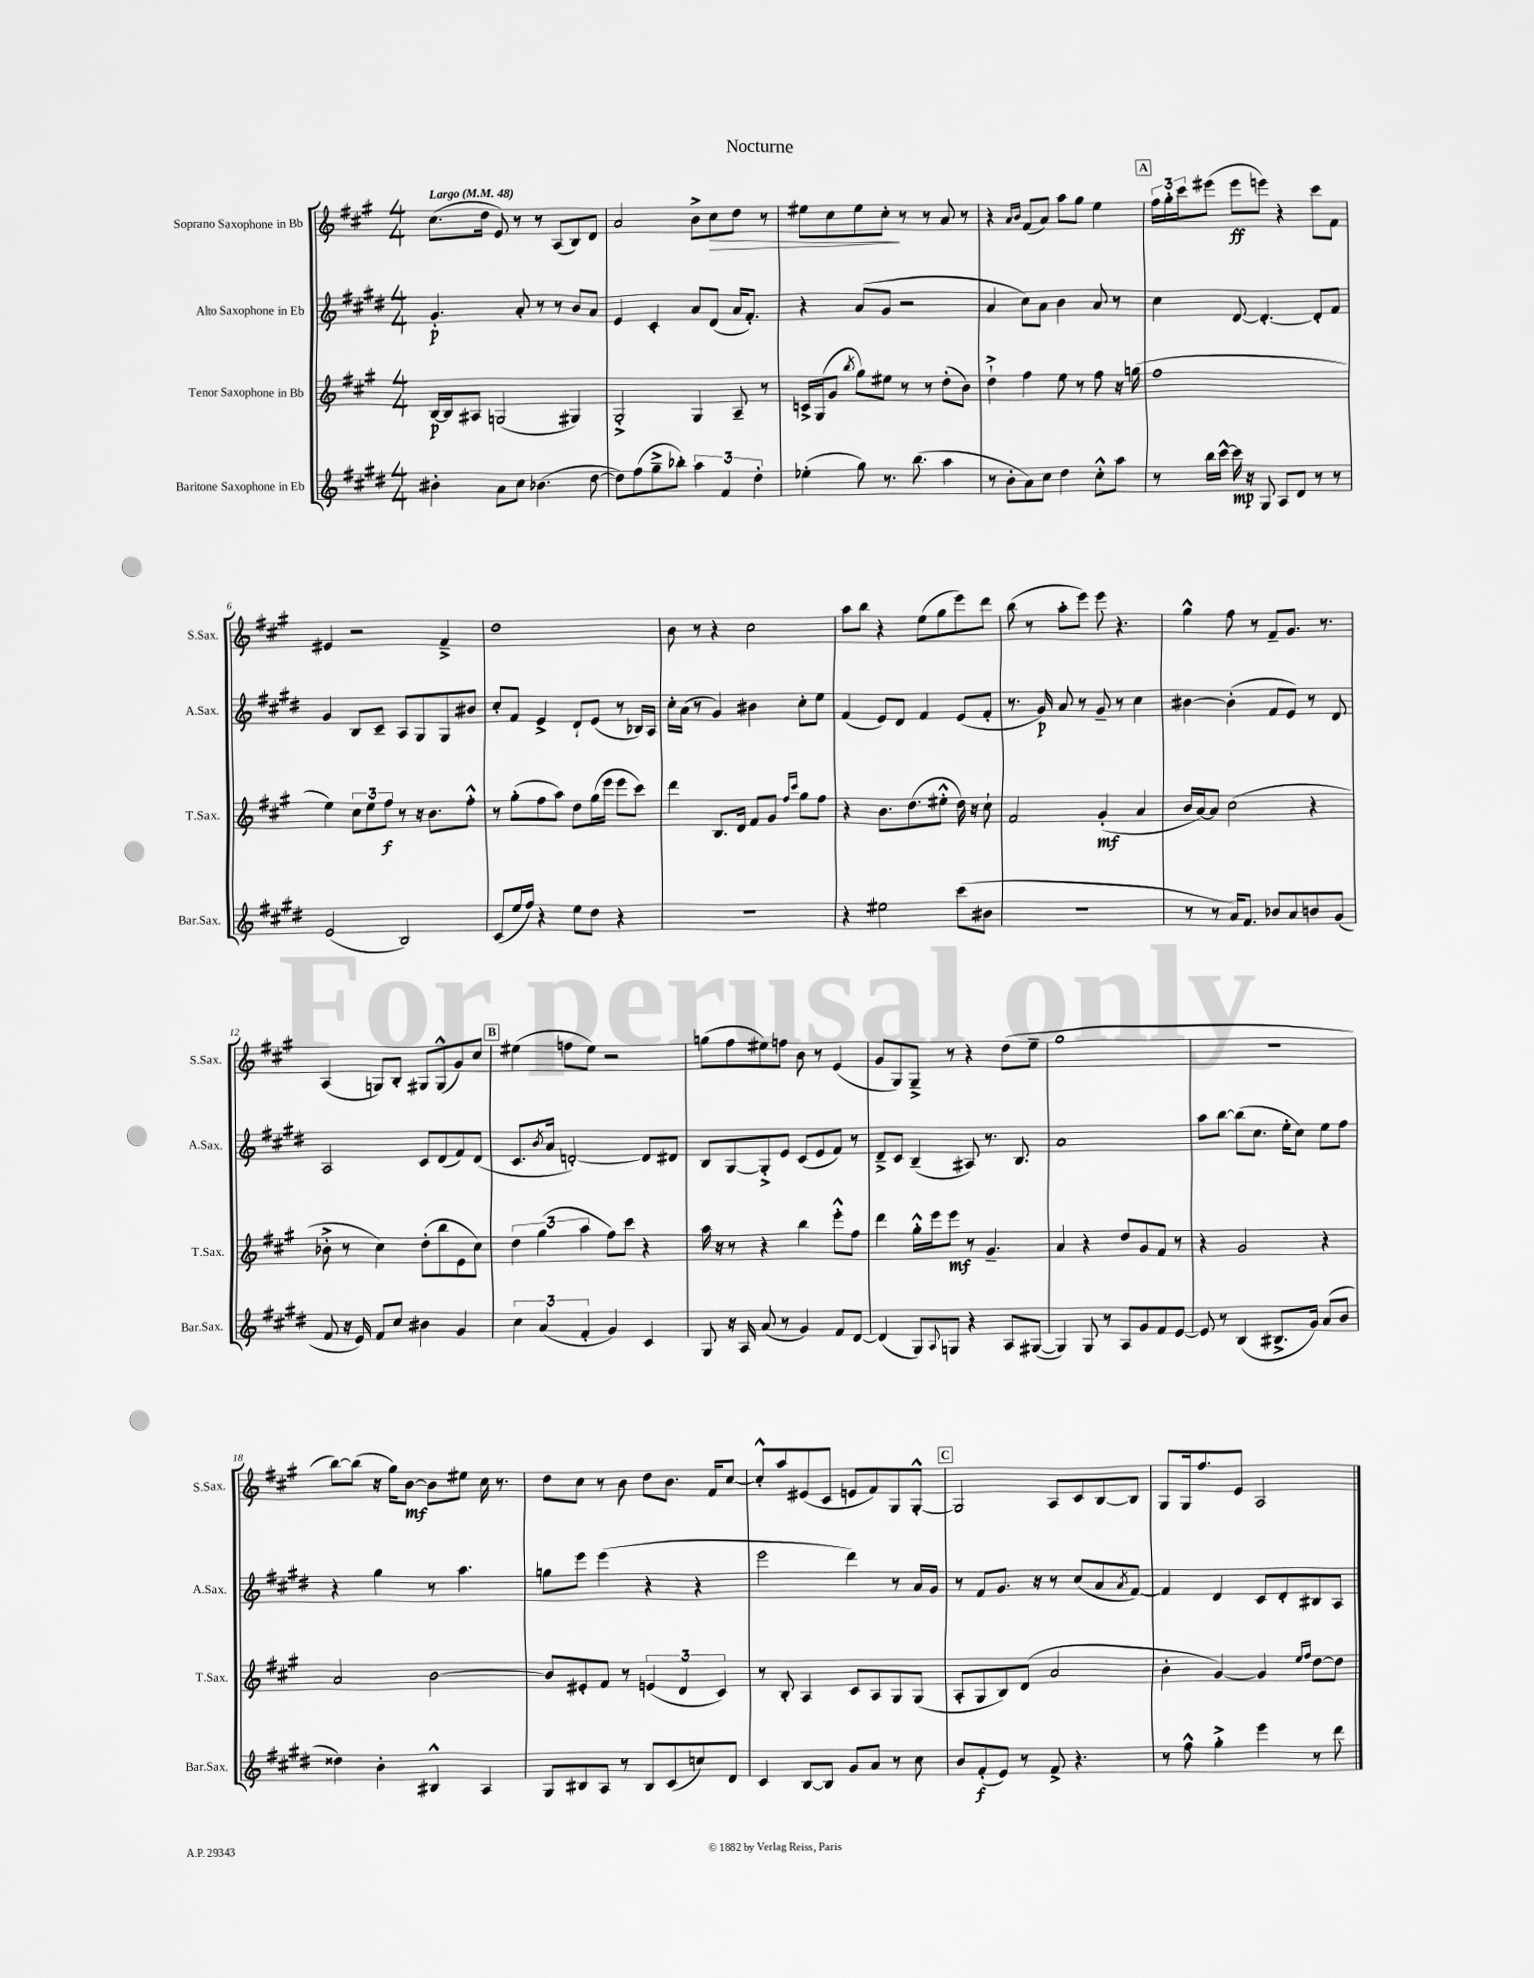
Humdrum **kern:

**kern	**kern	**kern	**kern
*staff4	*staff3	*staff2	*staff1
*clefG2	*clefG2	*clefG2	*clefG2
*k[f#c#g#d#]	*k[f#c#g#]	*k[f#c#g#d#]	*k[f#c#g#]
*M4/4	*M4/4	*M4/4	*M4/4
*MM48	*MM48	*MM48	*MM48
4b#'	[16B	4.g#'	(8.cc#
.	16B]	.	.
.	8A#	.	.
.	.	.	16dd
8a	(2G	.	8e)
8cc#	.	8a'	8r
(4.b-	.	8r	8r
.	.	8r	(8A
.	4G#)	8b	8B)
[8dd#	.	8a	8d
=	=	=	=
8dd#])	2G#'^	4e	2a
(8ff#	.	.	.
8gg#~^	.	4c#'	.
8bb-')	.	.	.
6aa	4G#	8a	8b^
.	.	(8d#	8cc#
6f#	.	.	.
.	8A~	16a	8dd
.	.	8.f#')	.
6dd#'	.	.	.
.	8r	.	8r
=	=	=	=
(4ee-'	16c^	4r	8ee#
.	(16G#	.	.
.	8g#	.	8cc#
.	8qbb	.	.
8gg#)	8gg#)	(8a	8ee#
8.r	8ee#	8g#	8cc#'
.	8r	2r	8r
(8.bb	.	.	.
.	8r	.	8r
4aa	(8dd'	.	8a
.	8b)	.	8r
=	=	=	=
8r	4dd`^	4a	4r
8b'	.	.	.
.	.	.	16qqa
.	.	.	16qqb
8a)	4ff#	8cc#)	(8f#
8cc#	.	8a	8a)
4dd#	8ee	4b	8aa
.	8r	.	8gg#
8cc#'^^	8ff#	8a	4ee
8aa	16r	8r	.
.	(16gg	.	.
=	=	=	=
8r	1ff#	4cc#	24ff#
.	.	.	24gg#'
.	.	.	24ccc#
16bb	.	.	(8eee#
[16ccc#^^	.	.	.
16ccc#]	.	[8d#	8eee#
16r	.	.	.
8G#	.	4.d#'_	8eee)
8A	.	.	4r
8d#	.	.	.
8r	.	8d#']	8ccc#
8r	.	8f#	8f#
=	=	=	=
(2e	4ee)	4g#	4e#
.	12cc#	8B	2r
.	12ee	.	.
.	.	8c#~	.
.	12ff#	.	.
2B)	8r	8A	.
.	16r	8G#	.
.	8.b	.	.
.	.	8G#	4f#~^
.	8ff#'^^	8b#	.
=	=	=	=
(8c#	8r	8cc#'	1dd
16ee	(8gg#'	8f#	.
16ff#)	.	.	.
4r	8ff#	4e^	.
.	8aa)	.	.
8ee	8dd	8d#`	.
8dd#	(16gg#	(8e	.
.	16eee	.	.
4r	8eee	8r	.
.	8ccc#)	16B-)	.
.	.	16A	.
=	=	=	=
1r	4ddd	16cc#'	8b
.	.	(16a	.
.	.	8r	8r
.	8.B	4g#)	4r
.	16d	.	.
.	8f#	4b#	2cc#
.	8g#	.	.
.	16qqff#	.	.
.	16qqccc#	.	.
.	8gg#	8cc#'	.
.	8ff#	8ee	.
=	=	=	=
4r	4r	(4f#	8aa
.	.	.	8bb
2ee#	8.b	8e)	4r
.	.	8d#	.
.	(8.dd	.	.
.	.	4f#	(8ee
.	8ee#'^^	.	8gg#
(8ccc#	16dd)	(8e	8eee)
.	16r	.	.
8b#	8cc#`	8f#'	8ddd
=	=	=	=
1r	2f#	8.r	(8bb
.	.	.	8r
.	.	16g#)	.
.	.	8a	8aa'
.	.	8r	8eee)
.	(4g#'	8g#~	8eee
.	.	8r	4.r
.	4a	4cc#	.
=	=	=	=
8r	16b	[4b#	4gg#^^
.	[16a)	.	.
8r	8a]	.	.
16a)	(2cc#	(4b#']	8ff#
8.f#	.	.	.
.	.	.	8r
8b-	.	8f#	8f#~
8a	.	8e)	8.g#
8b	4r	8r	.
.	.	.	8.r
(8g#	.	8d#	.
=	=	=	=
8f#	8b-'^	2A	(4A
16r	8r	.	.
16e)	.	.	.
8f#	4cc#)	.	8G)
8cc#	.	.	8B'
4b#	(8dd'	8c#	8G#
.	8bb	(8d#	(8G#^^
4g#	8e	8f#)	8g#)
.	8cc#)	(8d#	8cc#
=	=	=	=
6cc#	6dd	8.c#	(4ee#
(6a	(6gg#	.	.
.	.	8qb	.
.	.	16a	.
.	.	[2d')	8ff
6f#'	6aa	.	.
.	.	.	8ee#)
4g#)	8ff#)	.	2r
.	8ccc#	.	.
4c#	4r	8d]	.
.	.	8d#	.
=	=	=	=
8G#	16aa	8B	(8gg
.	16r	.	.
16r	8r	[8G#	8ff#
16A	.	.	.
(8a	4r	8G#'^]	8ee#)
8r	.	8e	8ff
4g#)	4bb	(8c#	8b
.	.	8e	8r
8f#	8eee'^^	8f#)	(4e
[8d#	8ff#	8r	.
=	=	=	=
(4d#]	4ddd	8d#~^	8g#
.	.	8c#	8G#)
8G#)	16gg#'^^	(4B~	8G#~^
.	16eee	.	.
8qqA	.	.	.
8G	8eee	.	8r
4r	8r	8A#)	4r
.	4.g#~	8.r	.
8A	.	.	(8dd
.	.	8.B	.
([8G#	.	.	8ee~
=	=	=	=
4G#])	4a	1a	1gg#
8G#	4r	.	.
8r	.	.	.
8A	8dd	.	.
8g#	8g#	.	.
8f#	8f#	.	.
[8e	8r	.	.
=	=	=	=
8e]	4r	8aa	1r
8r	.	[8bb	.
(4B	2g#	(8bb]	.
.	.	8.cc#	.
8.B#^	.	.	.
.	.	16ee'	.
.	.	8cc#)	.
16g#)	.	.	.
(8a	4r	8ee	.
8b	.	8ff#	.
=	=	=	=
4dd##)	2a	4r	[8bb)
.	.	.	(8bb]
4b'	.	4gg#	16r
.	.	.	16gg#)
.	.	.	[8b
4B#^^	[2b	8r	8b]
.	.	4.aa	8ee#
4A	.	.	16cc#
.	.	.	8.r
=	=	=	=
8G#	8b]	8gg	8dd
8B#	8e#'	8eee	8cc#
8A	8f#	(4eee	8r
8r	8r	.	8b
8B#	(6e	4r	8dd
(8c#	.	.	8.b
.	6d	.	.
8cc)	.	4r	.
.	.	.	16f#
.	6c#)	.	.
8d#	.	.	[8cc#
=	=	=	=
4c#	8r	2eee	8cc#'^^]
.	8B'	.	8aa
[8B	4A	.	(8e#
8B]	.	.	8c#
8g#	8c#	4ddd#)	8e
8a	8A	.	8f#)
8r	8G#	8r	8G#
8cc#	(8G#	16a	[8G#'^^
.	.	16g#	.
=	=	=	=
8b	8A'	8r	2G#]
(8f#'	8G#	8f#	.
8e)	8B)	8.g#	.
8r	(8d	.	.
.	.	16r	.
8f#^	2a	8r	8A
4.r	.	(8cc#	8c#
.	.	8a	[8B
.	.	8qa	.
.	.	[8f#)	8B]
=	=	=	=
8r	4b'	4f#]	8G#
8ff#^^	.	.	16G#
.	.	.	8.ff#
4gg#'^	[4g#)	4d#	.
.	.	.	8e
4eee	4g#]	8c#	2A
.	.	8d#'	.
.	16qqee	.	.
.	16qqff#	.	.
8r	[8dd	8B#	.
8ddd#	8dd]	8A	.
==	==	==	==
*-	*-	*-	*-
